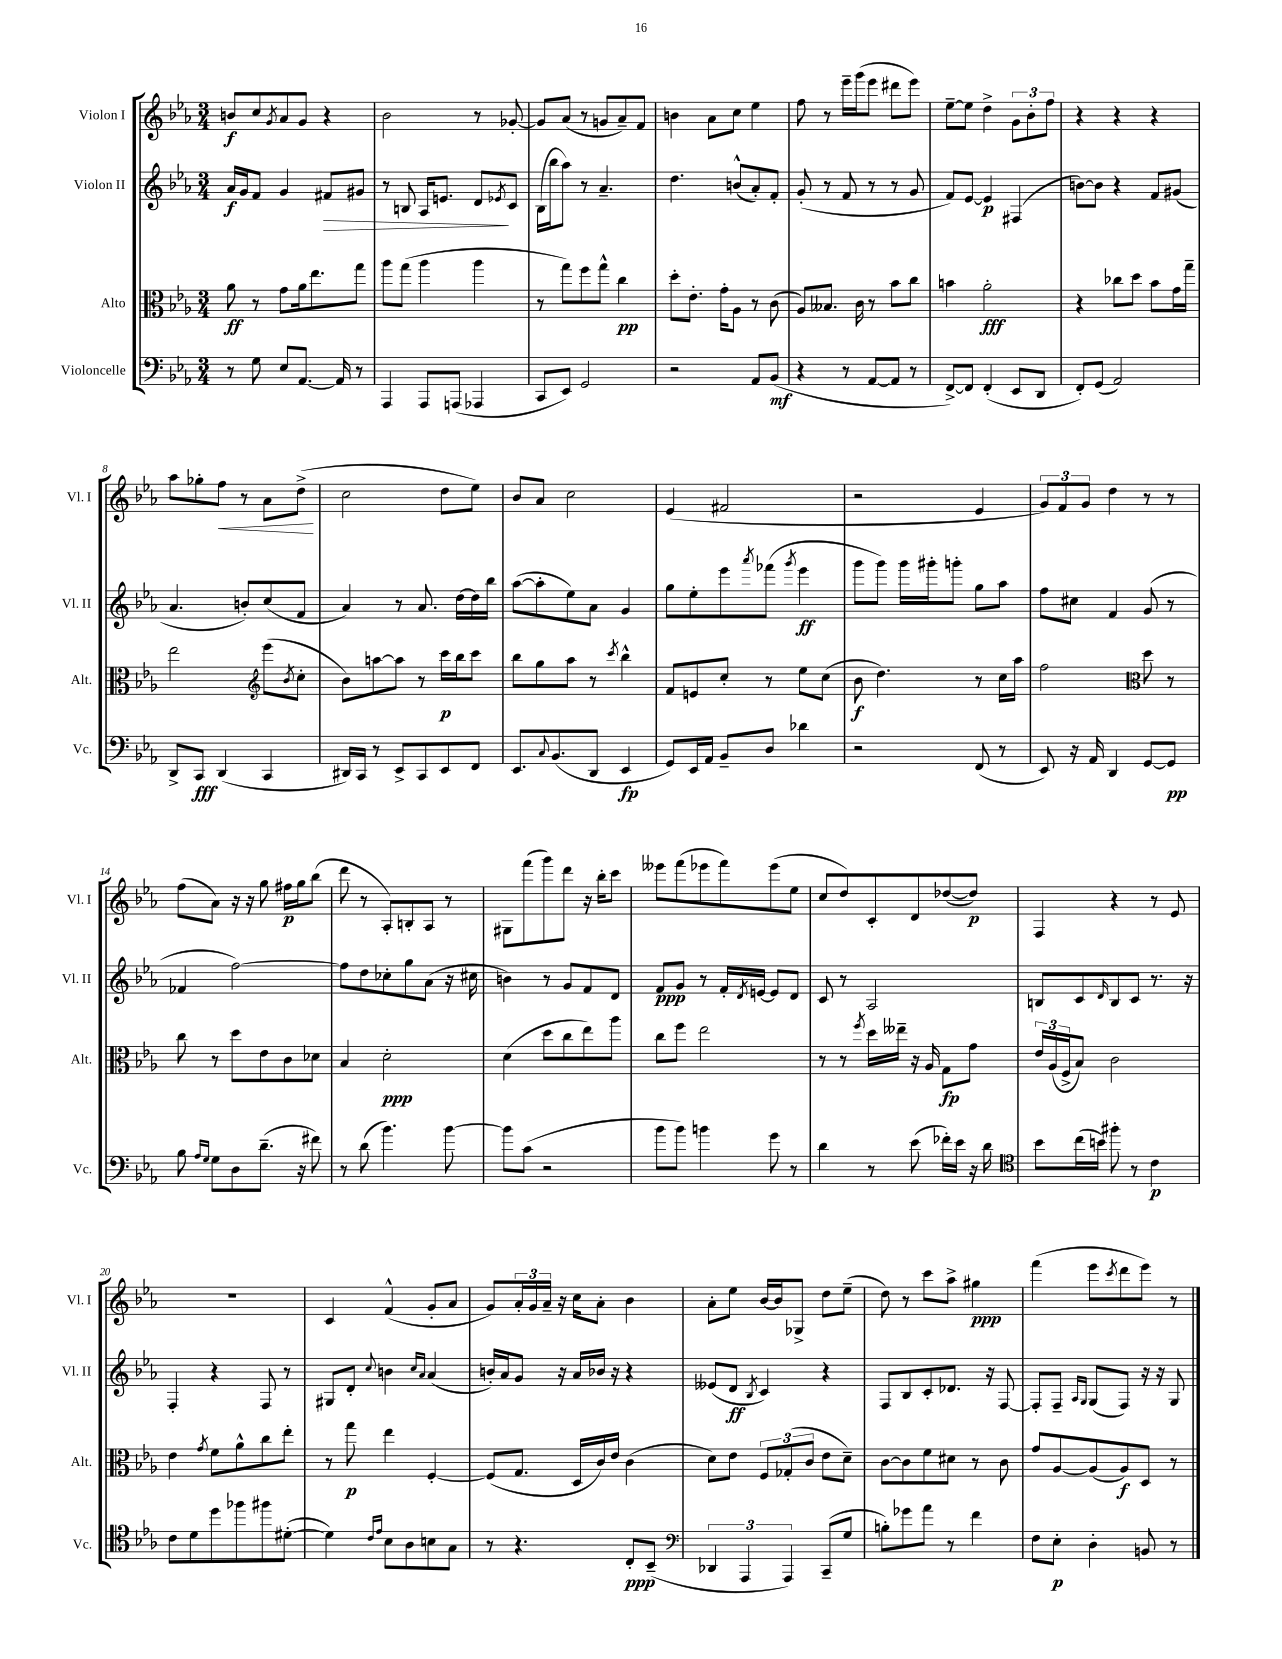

**kern	**dynam	**kern	**dynam	**kern	**dynam	**kern	**dynam
*part4	*part4	*part3	*part3	*part2	*part2	*part1	*part1
*staff4	*staff4	*staff3	*staff3	*staff2	*staff2	*staff1	*staff1
*I"Violoncelle	*	*I"Alto	*	*I"Violon II	*	*I"Violon I	*
*I'Vc.	*	*I'Alt.	*	*I'Vl. II	*	*I'Vl. I	*
*clefF4	*	*clefC3	*	*clefG2	*	*clefG2	*
*k[b-e-a-]	*	*k[b-e-a-]	*	*k[b-e-a-]	*	*k[b-e-a-]	*
*M3/4	*	*M3/4	*	*M3/4	*	*M3/4	*
=1	=1	=1	=1	=1	=1	=1	=1
8r	.	8a-\	ff	16a-/LL	f	8bn/L	f
.	.	.	.	16g/J	.	.	.
8G\	.	8r	.	8f/J	.	8cc/	.
.	.	.	.	.	.	8qg/	.
8E-/L	.	8g\L	.	4g/	.	8a-/	.
[8.AA-/J	.	16a-\k	.	.	.	8g/J	.
.	.	8.ee-\	.	.	.	.	.
!	!	!	!	!	!LO:HP:b	!	!
.	.	.	.	8f#X/L	>	4r	.
16AA-/]	.	.	.	.	.	.	.
8r	.	8gg\J	.	8g#X/J	.	.	.
=2	=2	=2	=2	=2	=2	=2	=2
4AAA-/	.	8aa-\L	.	8r	.	2b-\	.
.	.	(8gg\J	.	8Bn/	.	.	.
8AAA-/L	.	4aa-\	.	16A-/KL	.	.	.
.	.	.	.	8.en/J	.	.	.
(8AAAn/J	.	.	.	.	.	.	.
4AAA-X/	.	4aa-\	.	8d/L	.	8r	.
.	.	.	.	8qe-X/	.	.	.
.	.	.	.	8c/J	]	[8g-X'/	.
=3	=3	=3	=3	=3	=3	=3	=3
8CC/L	.	8r	.	(16B-\LL	.	8g-/L]	.
.	.	.	.	16bb-\J	.	.	.
8EE-/J)	.	8gg\L)	.	8aa-\J)	.	(8a-/J	.
2GG/	.	8ff\	.	8r	.	8r	.
.	.	8gg^^\J	.	4.a-~/	.	8gn/L	.
.	.	4cc\	pp	.	.	8a-~/)	.
.	.	.	.	.	.	8f/J	.
=4	=4	=4	=4	=4	=4	=4	=4
2r	.	8dd'\L	.	4.dd\	.	4bn\	.
.	.	8.e-'\J	.	.	.	.	.
.	.	.	.	.	.	8a-\L	.
.	.	16g'\KL	.	.	.	.	.
.	.	8A-\J	.	(8bn^^/L	.	8cc\J	.
8AA-/L	.	8r	.	8a-'/)	.	4ee-\	.
(8BB-/J	mf	(8c\	.	8f'/J	.	.	.
=5	=5	=5	=5	=5	=5	=5	=5
4r	.	8A-/L)	.	(8g'/	.	8ff\	.
.	.	8.B--X/J	.	8r	.	8r	.
8r	.	.	.	8f/	.	16eee-~\LL	.
.	.	16c\	.	.	.	(16ggg\J	.
[8AA-/L	.	8r	.	8r	.	8eee-\J	.
8AA-/J]	.	8b-\L	.	8r	.	8ddd#X\L	.
8r	.	8cc\J	.	8g/	.	8eee-\J)	.
=6	=6	=6	=6	=6	=6	=6	=6
[8FF^/L)	.	4bn\	.	8f/L)	.	[8ee-~\L	.
8FF/J]	.	.	.	[8e-/J	.	8ee-\J]	.
(4FF'/	.	2a-'\	fff	4e-/]	p	4dd^\	.
8EE-/L	.	.	.	(4F#X/	.	12g\L	.
.	.	.	.	.	.	12b-'\	.
8DD/J	.	.	.	.	.	.	.
.	.	.	.	.	.	12ff\J	.
=7	=7	=7	=7	=7	=7	=7	=7
8FF'/L)	.	4r	.	[8bn\L)	.	4r	.
(8GG/J	.	.	.	8b\J]	.	.	.
2AA-/)	.	8cc-X\L	.	4r	.	4r	.
.	.	8dd\J	.	.	.	.	.
.	.	8b-\L	.	8f/L	.	4r	.
.	.	16g\L	.	(8g#X/J	.	.	.
.	.	16gg~\JJ	.	.	.	.	.
!!LO:LB:g=z
=8	=8	=8	=8	=8	=8	=8	=8
8DD^/L	.	2ee-\	.	4.a-/	.	8aa-\L	.
8CC/J	fff	.	.	.	.	8gg-X'\	.
!	!	!	!	!	!	!	!LO:HP:b
(4DD/	.	.	.	.	.	8ff\J	<
.	.	.	.	8bn'/L)	.	8r	.
*	*	*clefG2	*	*	*	*	*
4CC/	.	(8eee-\L	.	(8cc/	.	8a-\L	.
.	.	8qb-/	.	.	.	.	.
.	.	8cc'\J	.	8f/J	.	(8dd^\J	.
.	.	.	.	.	.	.	[
=9	=9	=9	=9	=9	=9	=9	=9
16DD#X/LL)	.	8b-\L)	.	4a-/)	.	2cc\	.
16CC/JJ	.	.	.	.	.	.	.
8r	.	[8aan\	.	.	.	.	.
8EE-^/L	.	8aa\J]	.	8r	.	.	.
8CC/	.	8r	.	8.a-/	.	.	.
8EE-/	.	16ccc\LL	p	.	.	8dd\L	.
.	.	16bb-\J	.	[16dd\LL	.	.	.
8FF/J	.	8ccc\J	.	16dd\]	.	8ee-\J)	.
.	.	.	.	16bb-\JJ	.	.	.
=10	=10	=10	=10	=10	=10	=10	=10
8.EE-/L	.	8bb-\L	.	([8aa-\L	.	8b-/L	.
.	.	8gg\	.	8aa-'\]	.	8a-/J	.
8qqC/	.	.	.	.	.	.	.
(8.BB-/	.	.	.	.	.	.	.
.	.	8aa-\J	.	8ee-\)	.	2cc\	.
8DD/J	.	8r	.	8a-\J	.	.	.
.	.	8qccc/	.	.	.	.	.
4EE-/	fp	4bb-^^\	.	4g/	.	.	.
=11	=11	=11	=11	=11	=11	=11	=11
8GG/L)	.	8f/L	.	8gg\L	.	(4e-/	.
16EE-/L	.	8en/	.	8ee-'\	.	.	.
16AA-/JJ	.	.	.	.	.	.	.
8BB-~/L	.	8cc'/J	.	8eee-\	.	2f#X/	.
.	.	.	.	8qaaa-/	.	.	.
8D/J	.	8r	.	(8fff-X\J	.	.	.
.	.	.	.	8qggg/	.	.	.
4d-X\	.	8ee-\L	.	4eee-\	ff	.	.
.	.	(8cc\J	.	.	.	.	.
=12	=12	=12	=12	=12	=12	=12	=12
2r	.	8b-\	f	8ggg\L	.	2r	.
.	.	4.dd\)	.	8ggg\J)	.	.	.
.	.	.	.	16ggg\LL	.	.	.
.	.	.	.	16ggg#X'\J	.	.	.
.	.	.	.	8gggn'\J	.	.	.
(8FF/	.	8r	.	8gg\L	.	4e-/	.
8r	.	16cc\LL	.	8aa-\J	.	.	.
.	.	16aa-\JJ	.	.	.	.	.
=13	=13	=13	=13	=13	=13	=13	=13
8EE-/)	.	2ff\	.	8ff\L	.	12g/L)	.
.	.	.	.	.	.	12f/	.
16r	.	.	.	8cc#X\J	.	.	.
.	.	.	.	.	.	12g/J	.
16AA-/	.	.	.	.	.	.	.
4DD/	.	.	.	4f/	.	4dd\	.
*	*	*clefC3	*	*	*	*	*
[8GG/L	.	8dd\	.	(8g/	.	8r	.
8GG/J]	pp	8r	.	8r	.	8r	.
!!LO:LB:g=z
=14	=14	=14	=14	=14	=14	=14	=14
8B-\	.	8cc\	.	4f-X/	.	(8ff\L	.
16qqA-/LL	.	.	.	.	.	.	.
16qqG/JJ	.	.	.	.	.	.	.
8G\L	.	8r	.	.	.	8a-\J)	.
8D\	.	8dd\L	.	[2ff\)	.	16r	.
.	.	.	.	.	.	16r	.
(8.d~\J	.	8e-\	.	.	.	8gg\	.
.	.	8c\	.	.	.	16ff#X\LL	p
16r	.	.	.	.	.	16gg\J	.
8f#X\)	.	8d-X\J	.	.	.	(8bb-\J	.
=15	=15	=15	=15	=15	=15	=15	=15
8r	.	4B-/	.	8ff\L]	.	8ddd\	.
(8d\	.	.	.	8dd\	.	8r	.
4.b-\)	.	2d'\	ppp	8cc-X'\	.	8A-'/L)	.
.	.	.	.	8gg\	.	8Bn'/	.
.	.	.	.	(8a-\J	.	8A-/J	.
[8b-\	.	.	.	16r	.	8r	.
.	.	.	.	16cc#X\	.	.	.
=16	=16	=16	=16	=16	=16	=16	=16
8b-\L]	.	(4d\	.	4bn\)	.	8G#X\L	.
(8c\J	.	.	.	.	.	(8fff\	.
2r	.	8dd\L	.	8r	.	8ggg\)	.
.	.	8cc\	.	8g/L	.	8ddd\J	.
.	.	8ee-\)	.	8f/	.	16r	.
.	.	.	.	.	.	16bb-'\KL	.
.	.	8aa-\J	.	8d/J	.	8ccc\J	.
=17	=17	=17	=17	=17	=17	=17	=17
8b-\L	.	8cc\L	.	8f/L	ppp	8eee--X\L	.
8b-\J)	.	8ff\J	.	8g/J	.	(8fff\	.
4bn\	.	2ee-\	.	8r	.	8eee-X\	.
.	.	.	.	16f'/LL	.	8fff\)	.
.	.	.	.	8qd/	.	.	.
.	.	.	.	[16en/JJ	.	.	.
8g\	.	.	.	8e/L]	.	(8eee-\	.
8r	.	.	.	8d/J	.	8ee-\J	.
=18	=18	=18	=18	=18	=18	=18	=18
4d\	.	8r	.	8c/	.	8cc/L	.
.	.	8r	.	8r	.	8dd/)	.
.	.	8qff/	.	.	.	.	.
8r	.	16dd\LL	.	2A-/	.	8c'/	.
.	.	16ee--X~\JJ	.	.	.	.	.
(8e-\	.	16r	.	.	.	8d/	.
.	.	16A-/	.	.	.	.	.
16f-X'\LL)	.	8G\L	fp	.	.	([8dd-X/	.
16e-\JJ	.	.	.	.	.	.	.
16r	.	8g\J	.	.	.	8dd-/J])	p
16d\	.	.	.	.	.	.	.
=19	=19	=19	=19	=19	=19	=19	=19
*clefC4	*	*	*	*	*	*	*
8b-\L	.	24e-/LL	.	8Bn/L	.	4F/	.
.	.	(24A-/	.	.	.	.	.
.	.	24F^/J	.	.	.	.	.
(16cc\L	.	8B-/J)	.	8c/	.	.	.
16bn\JJ)	.	.	.	.	.	.	.
.	.	.	.	16qqd/	.	.	.
8ff#X'\	.	2c\	.	8B/	.	4r	.
8r	.	.	.	8c/J	.	.	.
4c\	p	.	.	8.r	.	8r	.
.	.	.	.	.	.	8e-/	.
.	.	.	.	16r	.	.	.
!!LO:LB:g=z
=20	=20	=20	=20	=20	=20	=20	=20
8c\L	.	4e-\	.	4F'/	.	2.r	.
8d\	.	.	.	.	.	.	.
.	.	8qg/	.	.	.	.	.
8dd\	.	8f\L	.	4r	.	.	.
8ff-X\	.	8a-^^\	.	.	.	.	.
8ff#X\	.	8cc\	.	8F/	.	.	.
([8d#X'\J	.	8ee-'\J	.	8r	.	.	.
=21	=21	=21	=21	=21	=21	=21	=21
4d#\])	.	8r	.	8G#X/L	.	4c/	.
.	.	8gg\	p	8d'/J	.	.	.
16qqc/LL	.	.	.	.	.	.	.
16qqe-/JJ	.	.	.	8qqcc/	.	.	.
8B-\L	.	4ee-\	.	4bn\	.	(4f^^/	.
8A-\	.	.	.	.	.	.	.
.	.	.	.	16qqcc/LL	.	.	.
.	.	.	.	16qqa-/JJ	.	.	.
8Bn\	.	[4F'/	.	(4a-/	.	8g'/L	.
8G\J	.	.	.	.	.	8a-/J	.
=22	=22	=22	=22	=22	=22	=22	=22
8r	.	(8F/L]	.	16bn'/LL)	.	8g/L)	.
.	.	.	.	16a-/J	.	.	.
4.r	.	8.G/J	.	8g/J	.	24a-'/L	.
.	.	.	.	.	.	24g/	.
.	.	.	.	.	.	24a-~/JJ	.
.	.	.	.	16r	.	16r	.
.	.	16D/LL	.	16a-/LL	.	16cc\KL	.
.	.	16c/)	.	16b-X/JJ	.	8a-'\J	.
.	.	16e-/JJ	.	16r	.	.	.
8C'/L	ppp	(4c\	.	4r	.	4b-\	.
(8BB-~/J	.	.	.	.	.	.	.
=23	=23	=23	=23	=23	=23	=23	=23
*clefF4	*	*	*	*	*	*	*
6DD-X/	.	8d\L)	.	(8e--X/L	.	8a-'\L	.
.	.	8e-\J	.	8d/J	ff	8ee-\J	.
6AAA-/	.	.	.	.	.	.	.
.	.	.	.	8qB-/	.	.	.
.	.	12F/L	.	4c/)	.	[16b-/LL	.
.	.	.	.	.	.	16b-/J]	.
6AAA-/)	.	(12G-X'/	.	.	.	.	.
.	.	.	.	.	.	8G-X^/J	.
.	.	12c/J	.	.	.	.	.
(8CC~/L	.	8e-\L	.	4r	.	8dd\L	.
8G/J	.	8d~\J)	.	.	.	(8ee-~\J	.
=24	=24	=24	=24	=24	=24	=24	=24
8Bn'\L)	.	[8c\L	.	8F/L	.	8dd\)	.
8g-X\	.	8c\]	.	8B-/	.	8r	.
8a-\J	.	8f\	.	8c'/	.	8ccc\L	.
8r	.	8d#X\J	.	8.d-X/J	.	8aa-^\J	.
4f\	.	8r	.	.	.	4gg#X\	ppp
.	.	.	.	16r	.	.	.
.	.	8c\	.	[8F/	.	.	.
=25	=25	=25	=25	=25	=25	=25	=25
8F\L	.	8g/L	.	8F'/L]	.	(4fff\	.
8E-'\J	p	[8A-/	.	8F~/J	.	.	.
.	.	.	.	16qqA-/LL	.	.	.
.	.	.	.	16qqG/JJ	.	.	.
4D'\	.	(8A-/]	.	(8G/L	.	8eee-\L	.
.	.	.	.	.	.	8qccc/	.
.	.	8A-/)	f	8F/J)	.	8ddd\	.
8BBn/	.	8D/J	.	16r	.	8eee-\J)	.
.	.	.	.	16r	.	.	.
8r	.	8r	.	8G/	.	8r	.
==	==	==	==	==	==	==	==
*-	*-	*-	*-	*-	*-	*-	*-
